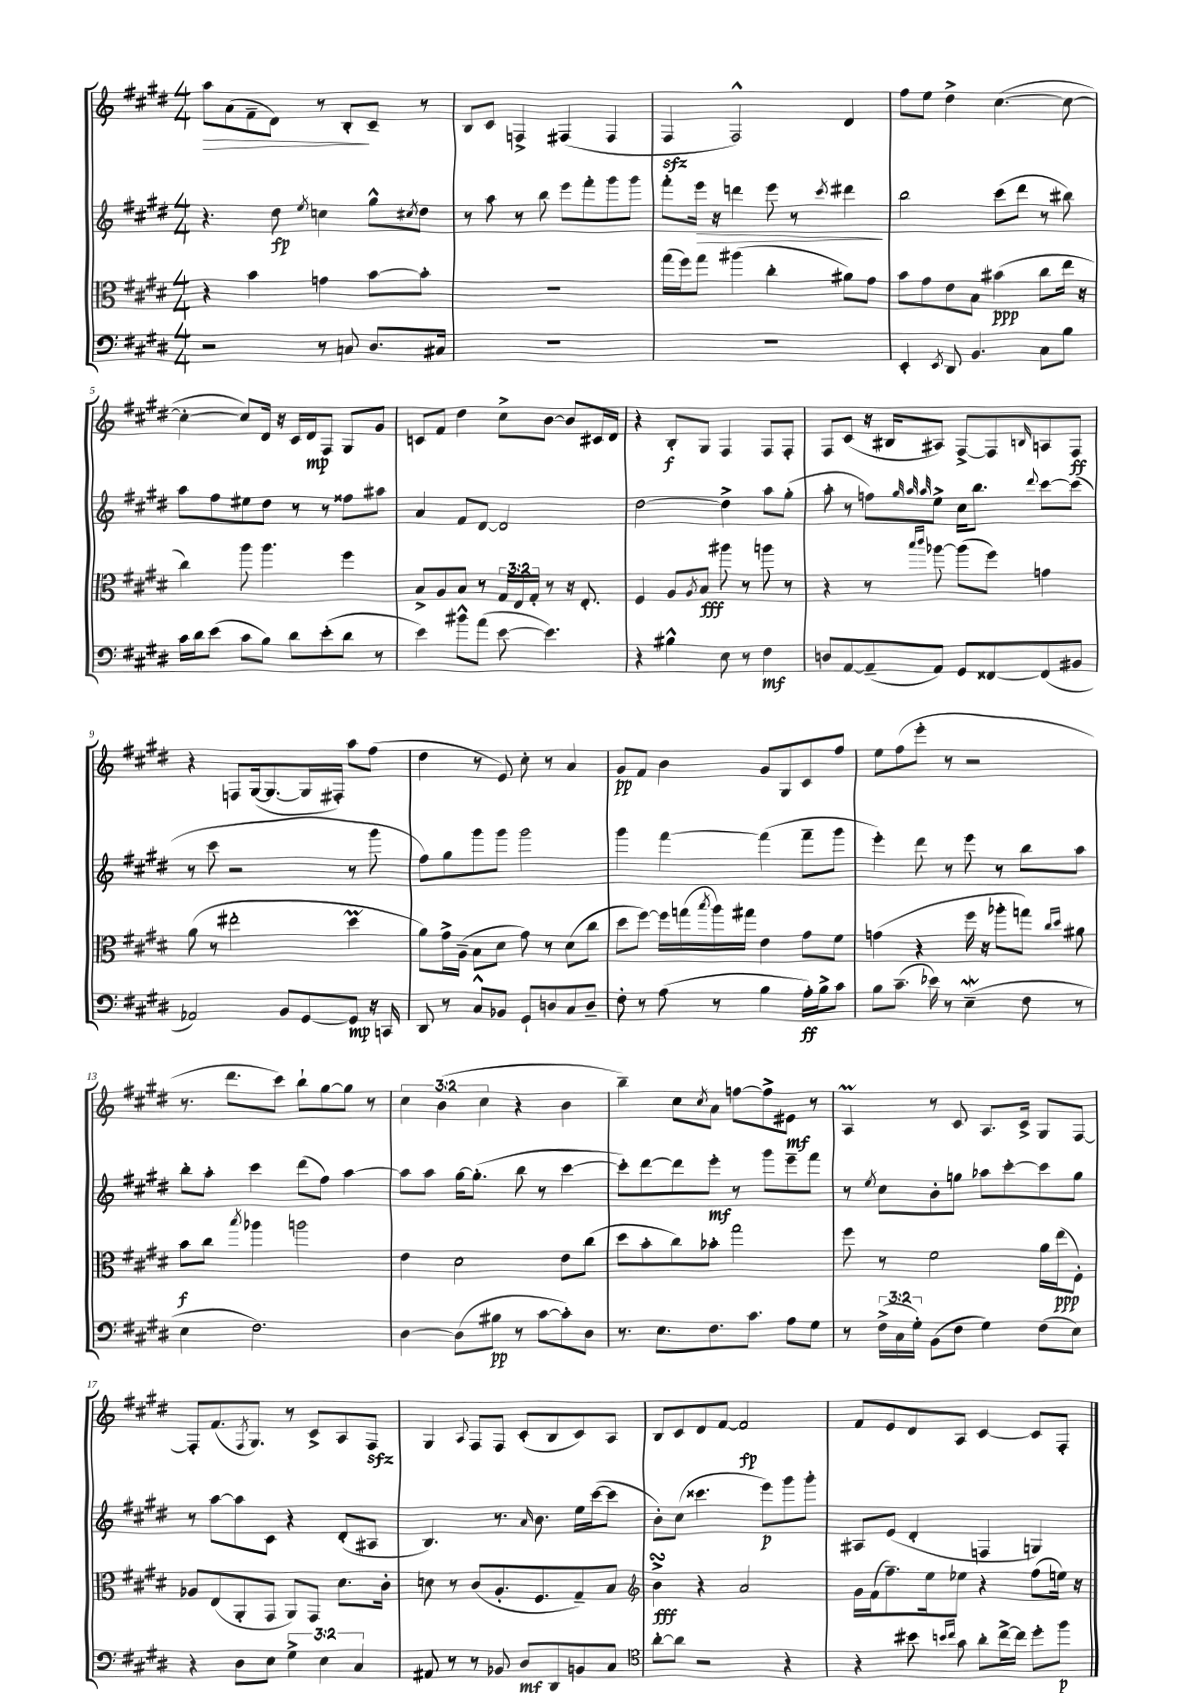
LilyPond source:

<<
\new StaffGroup <<
\new Staff = "s0" {
    \clef treble \key e \major \numericTimeSignature \time 4/4 \override Staff.TupletNumber.text = #tuplet-number::calc-fraction-text
    a''8\> a'8( fis'8-- dis'8) r8 b8-.\! cis'8-- r8 |
    b8 cis'8 f4-> fis4( fis4 |
    fis4\sfz fis2-^) dis'4 |
    fis''8 e''8 dis''4-> cis''4.~( cis''8~ |
    cis''4~-. cis''8) dis'16 r16 cis'16 dis'16\mp fis8 gis8 gis'8 |
    c'8 fis'8 dis''4 cis''8-> b'8~ b'8 cis'16 dis'16 |
    r4 b8-.\f gis8 fis4 fis8 fis8-. |
    fis8 cis'8( r16 bis16 ais8) fis8~-> fis8 \grace { b16 } a8 fis8\ff |
    r4 f8 gis16~( gis8.~ gis16 fis16-.) a''8 fis''8( |
    dis''4 r8 e'8) cis''8-. r8 a'4 |
    gis'8\pp fis'8 b'4 gis'8 gis8 cis'8 fis''8 |
    e''8 fis''8( e'''8-. r8 r2 |
    r8. dis'''8. cis'''8) b''8-! gis''8~ gis''8 r8 |
    \tuplet 3/2 { cis''4 b'4( cis''4 } r4 b'4 |
    b''4--) cis''8 \acciaccatura { cis''8 } a'8 f''8~ f''8-> eis'8\mf r8 |
    a4\prall r8 cis'8 a8. cis'16-> gis8 fis8~ |
    fis8-. fis'8.( \acciaccatura { fis8 } gis8.) r8 cis'8-> a8 fis8\sfz |
    gis4 \appoggiatura { a8 } fis8 fis8 cis'8-.( b8 cis'8) a8 |
    b8 cis'8 dis'8 fis'8~ fis'2\fp |
    fis'8 e'8 dis'8 a8 cis'4~ cis'8 fis8-. \bar "|." |
}
\new Staff = "s1" {
    \clef treble \key e \major \numericTimeSignature \time 4/4
    r4. dis''8\fp \acciaccatura { e''8 } c''4 gis''8-^ \acciaccatura { cis''8 } dis''8 |
    r8 a''8 r8 b''8 e'''8 fis'''8-. gis'''8 gis'''8 |
    fis'''8-. e'''16\> r16 d'''4 e'''8 r8 \acciaccatura { cis'''8 } dis'''4\! |
    b''2 cis'''8( dis'''8 r8 bis''8) |
    a''8 fis''8 eis''8 dis''8 r8 r8 fisis''8 ais''8 |
    a'4 fis'8 dis'8~ dis'2 |
    dis''2~ dis''4-> a''8 gis''8-.( |
    a''8-. r8 f''8) \grace { gis''32 a''32 a''32 } e''8-> cis''16 b''8. \appoggiatura { dis'''8 } cis'''8~ cis'''8( |
    r8 cis'''8 r2 r8 gis'''8 |
    fis''8) gis''8 gis'''8 gis'''8 gis'''2 |
    gis'''4 fis'''4~ fis'''4( fis'''8-- gis'''8 |
    e'''4-.) dis'''8 r8 e'''8 r8 b''8 a''8 |
    b''8-. a''8-. cis'''4 dis'''8( fis''8) a''4~ |
    a''8 a''8 gis''16~ gis''8.-.( b''8 r8 cis'''4~ |
    cis'''8-.) dis'''8~ dis'''8 e'''8-.\mf r8 gis'''8 e'''8-- fis'''8 |
    r8 \acciaccatura { e''8 } cis''8 b'8-. g''8 aes''8 cis'''8~-. cis'''8 g''8 |
    r8 a''8~ a''8 cis'8 r4 dis'8-.( ais8 |
    b4.) r8. \grace { a'16 } b'8. e''16 cis'''16~( cis'''8 |
    b'8-.) cis''8( cisis'''4. e'''8\p) gis'''8 gis'''8-. |
    ais8 e'8( dis'4-. f4 g4) \bar "|." |
}
\new Staff = "s2" {
    \clef alto \key e \major \numericTimeSignature \time 4/4 \override Staff.TupletNumber.text = #tuplet-number::calc-fraction-text
    r4 b'4 g'4 b'8~ b'8-. |
    R1 |
    gis''16( fis''16) gis''8 ais''4( cis''4-. ais'8) gis'8 |
    b'8 gis'8 e'8 b8 bis'4\ppp( cis''8 e''16 r16 |
    cis''4) a''8 a''4. fis''4 |
    b8-> a8 b8 r8 \tuplet 3/2 { gis16 e16 gis16-. } r8 r16 e8.-. |
    fis4 a8 \acciaccatura { a8 } b8\fff ais''8 r8 a''8 r8 |
    r4 r8 \grace { b''16 cis'''16 } aes''8~ aes''8( fis''8) g'4 |
    a'8( r8 eis''2-. dis''4\prall |
    a'8) gis'16-> a16--( b8 dis'8 gis'8) r8 dis'8( cis''8 |
    dis''8 fis''8~) fis''16 g''16( \acciaccatura { b''8 } a''16) gis''16 e'4 gis'8 fis'8 |
    g'4( r4 fis''16 r16 aes''8-. g''8) \grace { cis''16 dis''16 } ais'8 |
    b'8\f cis''8 \acciaccatura { b''8 } aes''4 a''2 |
    e'4 dis'2 e'8 cis''8( |
    dis''8 b'8-. cis''8) bes'8-. gis''2 |
    fis''8 r8 fis'2 a'16 e''16\ppp( fis8-.) |
    aes8 e8( a,8-. gis,8 a,8) gis,8 dis'8. cis'16-. |
    d'8 r8 cis'8( a8.-. fis8. gis8--) b8 |
    \clef treble b'4->\turn\fff r4 a'2 |
    gis'16 fis'16( fis''8.--) e''16 ees''8 r4 fis''8( e''16) r16 \bar "|." |
}
\new Staff = "s3" {
    \clef bass \key e \major \numericTimeSignature \time 4/4 \override Staff.TupletNumber.text = #tuplet-number::calc-fraction-text
    r2 r8 c8 dis8. cis16 |
    R1 |
    R1 |
    e,4-. \acciaccatura { e,8 } dis,8 b,4. cis8 b8 |
    cis'16 dis'16 e'8( cis'8 b8) dis'8 e'8-.( dis'8 r8 |
    e'4) bis'8-^ a'8( e'8~ e'4.) |
    r4 bis4-^ e8 r8 fis4\mf |
    d8 a,8~ a,8--( a,8) gis,8 fisis,8~ fisis,8( bis,8 |
    aes,2) b,8 gis,8~ gis,8\mp r16 c,16 |
    dis,8 r8 cis8-^ bes,8 gis,8-! d8 cis8 d8-- |
    fis8-. r8 a8( r8 b4 a16-.\ff) b16-> cis'8 |
    b8 cis'8.--( ees'16) r8 e4--\mordent( fis8 r8 |
    e4 fis2.) |
    dis4~ dis8( bis8\pp r8 cis'8~ cis'8-.) dis8 |
    r8. e8. fis8. cis'8. a8 gis8 |
    r8 \tuplet 3/2 { fis16->( cis16 gis16-.) } b,8( fis8 gis4) fis8( e8) |
    r4 dis8 e8 \tuplet 3/2 { gis4-> e4 cis4 } |
    ais,8 r8 r8 bes,8 dis8\mf dis,8 b,8 cis8 |
    \clef tenor a'8~-. a'8 r2 r4 |
    r4 bis'8 \grace { b'16 cis''16 } gis'8 a'8-. cis''16~-> cis''16 dis''8-. fis''8\p \bar "|." |
}
>>
>>
